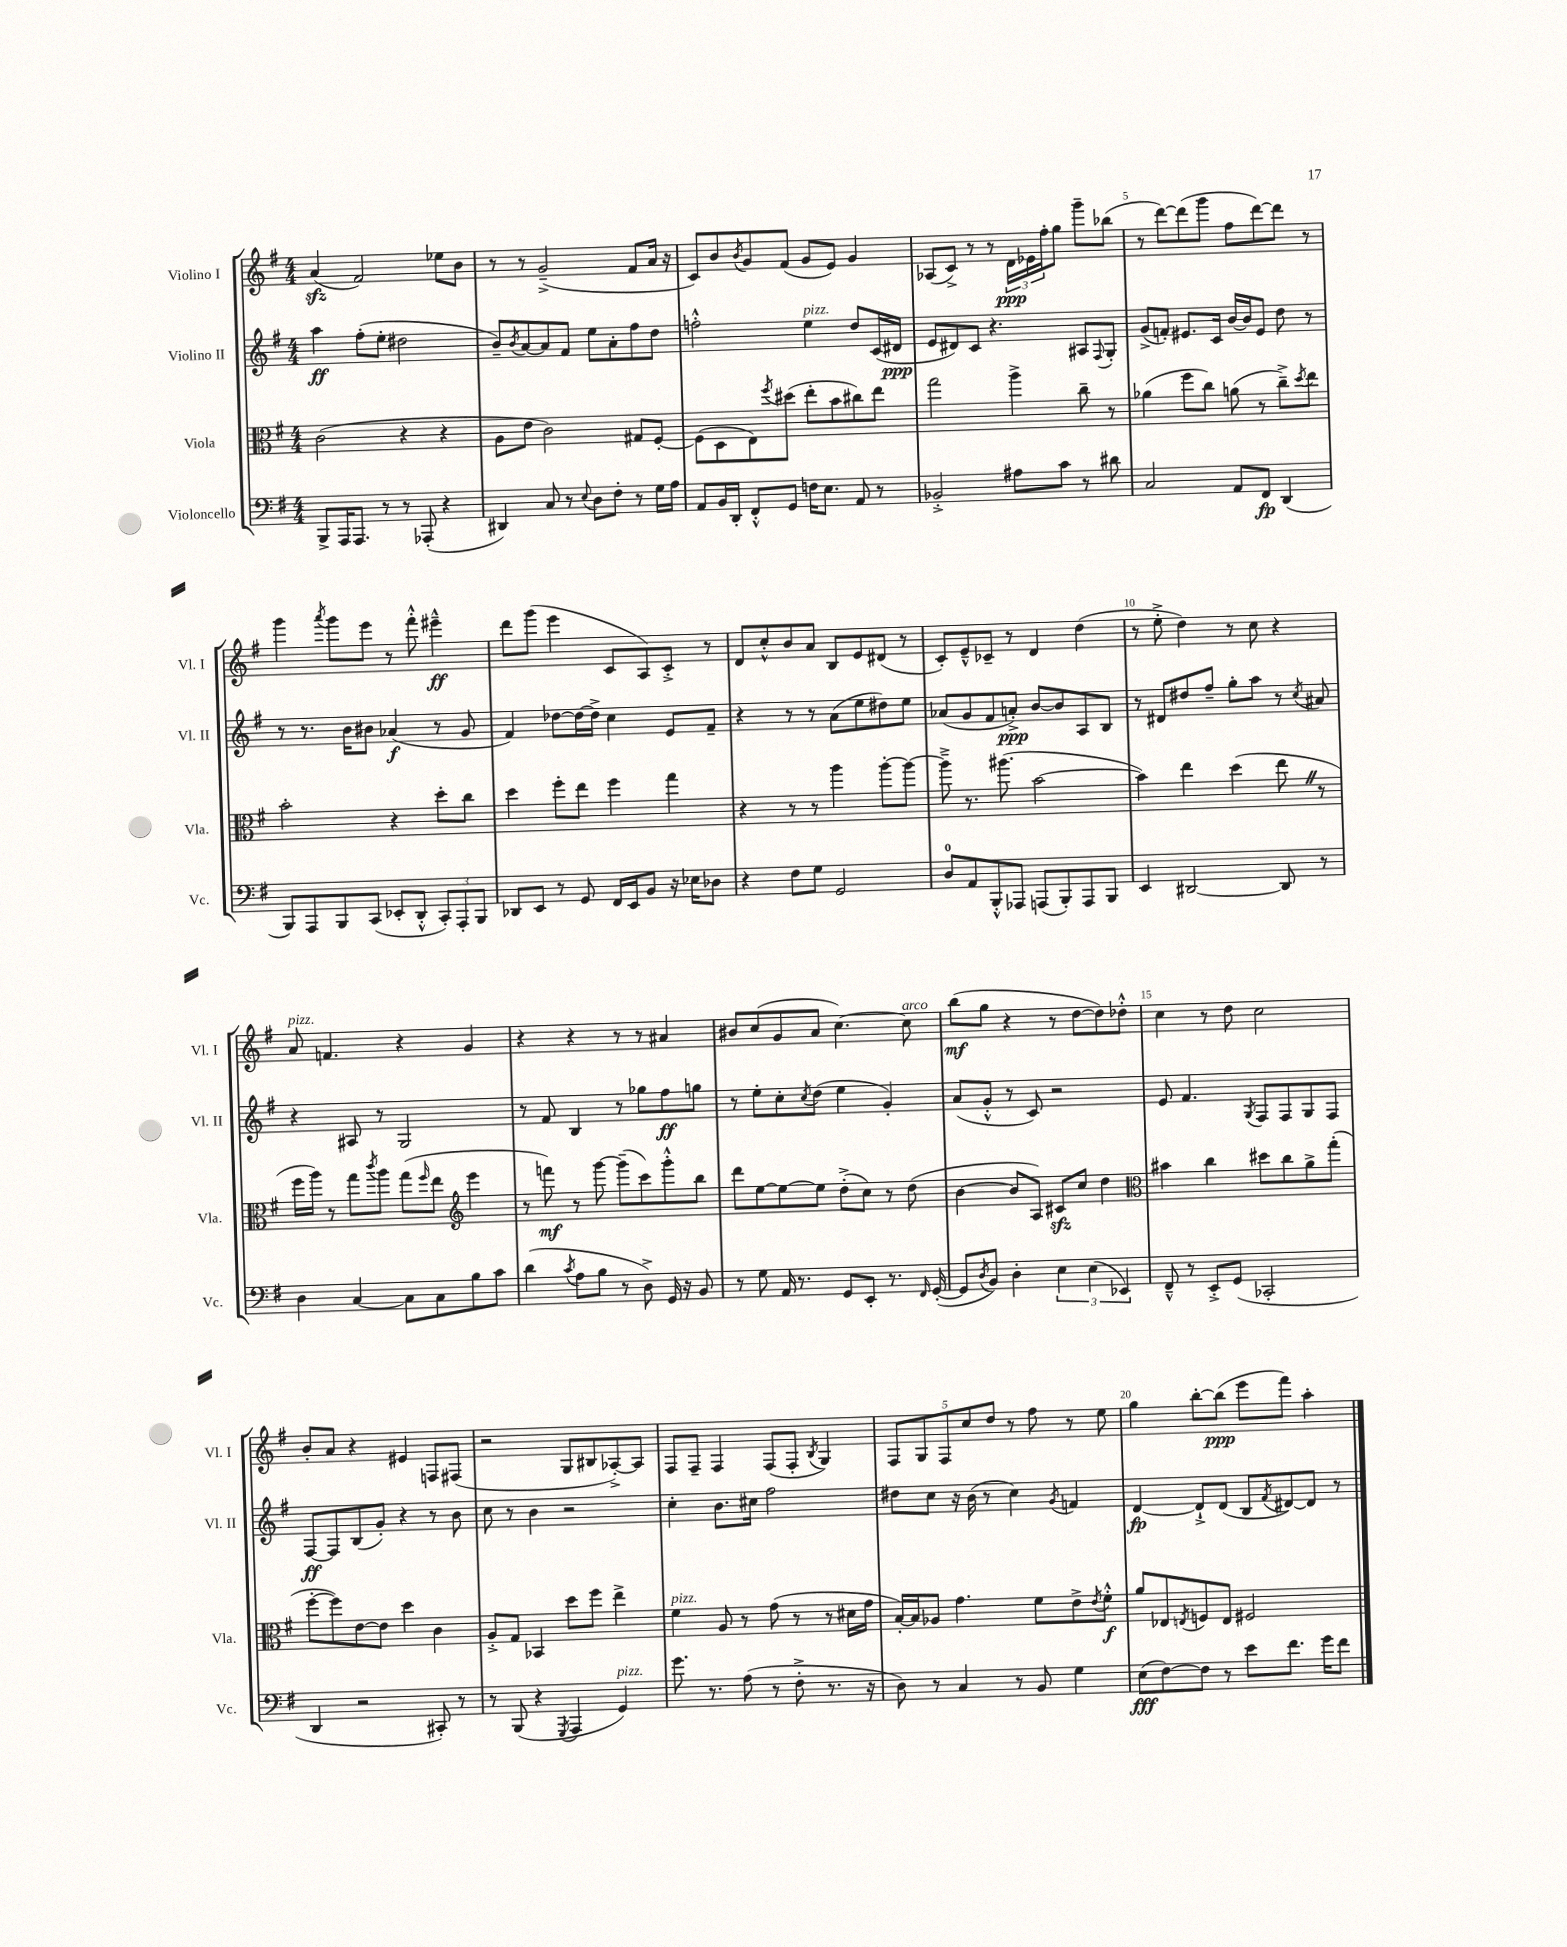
<<
\new StaffGroup <<
\new Staff = "s0" \with { instrumentName = "Violino I" shortInstrumentName = "Vl. I" } {
    \clef treble \key g \major \numericTimeSignature \time 4/4
    a'4\sfz( fis'2) ees''8 b'8 |
    r8 r8 g'2--->( fis'8 a'16 r16 |
    c'8) b'8 \acciaccatura { b'8 } g'8 fis'8( g'8 e'8) g'4 |
    aes8( c'8->) r8 r8 \tuplet 3/2 { d'16\ppp ees'16 fis''16-. } g''8 g'''8-- bes''8( |
    r8 d'''8~) d'''8( g'''8 fis''8 d'''8~) d'''8 r8 |
    g'''4 \acciaccatura { a'''8 } g'''8 e'''8 r8 fis'''8-.-^ eis'''4---^\ff |
    d'''8 g'''8( e'''4 c'8 a8) c'8-.-> r8 |
    d'8 c''8-.-^ b'8 a'8 b8 e'8 dis'8( r8 |
    c'8-.) e'8---^ ces'8-- r8 d'4 d''4( |
    r8 e''8-.-> d''4) r8 c''8 r4 |
    a'8^\markup { \italic "pizz." } f'4. r4 g'4 |
    r4 r4 r8 r8 ais'4 |
    bis'8 c''8( g'8 a'8 c''4.~) c''8^\markup { \italic "arco" } |
    b''8\mf( g''8 r4 r8 d''8~ d''8) des''8-.-^ |
    c''4 r8 d''8 c''2 |
    b'8-. a'8 r4 eis'4 f8 fis8( |
    r2 g8 bis8 aes8~-.->) aes8 |
    fis8 fis8-- fis4 fis8( fis8-. \acciaccatura { b8 } g4) |
    \tuplet 5/4 { fis8 g8 fis8 c''8 d''8 } r8 fis''8 r8 e''8 |
    g''4 b''8~-. b''8\ppp( e'''8 fis'''8) a''4-. \bar "|." |
}
\new Staff = "s1" \with { instrumentName = "Violino II" shortInstrumentName = "Vl. II" } {
    \clef treble \key g \major \numericTimeSignature \time 4/4
    a''4\ff fis''8-.( e''8-. dis''2 |
    b'8--) \acciaccatura { b'8 } a'8~ a'8 fis'8 e''8 a'8-. fis''8 d''8 |
    f''2-.-^ e''4^\markup { \italic "pizz." } d''8 c'16( dis'16\ppp |
    e'8 dis'8) c'8 r4. ais8 \appoggiatura { fis8 } g8-. |
    g'8->( f'8-.) eis'8. c'16 b'16~ b'16 eis'8 d''8 r8 |
    r8 r8. b'16 bis'8 aes'4\f( r8 g'8 |
    fis'4) des''8~ des''16~ des''16-> c''4 e'8 fis'8-- |
    r4 r8 r8 a'8( e''8 dis''8) e''8 |
    aes'8( g'8 fis'8 a'8-.->\ppp) b'8~ b'8 a8 b8 |
    r8 dis'8 dis''8 fis''8-- g''8-. a''8 r8 \acciaccatura { c''8 } ais'8 |
    r4 ais8 r8 g2 |
    r8 fis'8 b4 r8 ges''8 fis''8\ff g''8 |
    r8 e''8-. c''8-. \acciaccatura { c''8 } d''8( e''4 g'4-.) |
    a'8( g'8-.-^ r8 c'8) r2 |
    e'8 fis'4. \acciaccatura { g8 } fis8 fis8 g8 fis8 |
    fis8~\ff fis8 b8( g'8-.) r4 r8 b'8 |
    c''8 r8 b'4 r2 |
    c''4-. b'8. cis''16 fis''2 |
    dis''8 c''8 r16 b'16( r8 c''4) \acciaccatura { g'8 } f'4 |
    d'4~\fp d'8-!-> d'8( b8 \acciaccatura { fis'8 } dis'8~) dis'8 r8 \bar "|." |
}
\new Staff = "s2" \with { instrumentName = "Viola" shortInstrumentName = "Vla." } {
    \clef alto \key g \major \numericTimeSignature \time 4/4
    c'2( r4 r4 |
    a8 e'8 c'2) gis8 fis8~-. |
    fis8( d8 e8) \acciaccatura { fis''8 } dis''8( e''8-. b'8 cis''8) e''8 |
    g''2 a''4-> c''8-- r8 |
    aes'4( fis''8 c''8) a'8( r8 c''8--->) \acciaccatura { d''8 } e''8 |
    b'2-. r4 d''8-. c''8 |
    d''4 fis''8-. e''8 fis''4 g''4 |
    r4 r8 r8 a''4 a''8~-. a''8~ |
    a''8---> r8. ais''8.( b'2~ |
    b'4) e''4 d''4( e''8 \once \override BreathingSign.text = \markup { \musicglyph "scripts.caesura.straight" } \breathe r8 |
    fis''16 a''16) r8 g''8 \acciaccatura { c'''8 } a''8 g''8( \grace { fis''16 } e''8 \clef treble e'''4 |
    r8 f'''8\mf) r8 g'''8~ g'''8--( c'''8) g'''8-.-^ b''8 |
    d'''8 e''8~ e''8~ e''8 d''8-.->( c''8) r8 d''8( |
    b'4~ b'8 a8) cis'8\sfz c''8 d''4 |
    \clef alto bis'4 c''4 dis''8 c''8 a'8-> g''8-.( |
    fis''8~-. fis''8) e'8~ e'8 d''4 c'4 |
    a8-.-> g8 bes,4 d''8 fis''8 e''4-> |
    fis'4^\markup { \italic "pizz." } a8 r8 g'8( r8 r8 dis'16 g'16 |
    b16~-.) b16 aes8 g'4. fis'8 e'8-> \acciaccatura { e'8 } fis'8-.-^\f |
    a'8 ees8 \acciaccatura { e8 } f8 e8 fis2 \bar "|." |
}
\new Staff = "s3" \with { instrumentName = "Violoncello" shortInstrumentName = "Vc." } {
    \clef bass \key g \major \numericTimeSignature \time 4/4
    b,,8-> a,,16 a,,8. r8 r8 aes,,8-.( r4 |
    dis,4) c8 r8 \appoggiatura { e8 } d8 fis8-. r8 g16 a16 |
    a,8 b,16 d,16-. fis,8-.-^ g,8 f16 e8. a,8 r8 |
    bes,2-.-> ais8 c'8 r8 dis'8 |
    c2 a,8 fis,8\fp d,4( |
    b,,8) a,,8 b,,8 c,8( ees,8-. d,8-.-^ \tuplet 3/2 { c,8-.) a,,8-. b,,8 } |
    des,8 e,8 r8 g,8 fis,16 e,16 b,8 r16 ees16 des8 |
    r4 fis8 g8 g,2 |
    d8-0 a,8 b,,8-.-^ aes,,8 a,,8( b,,8-.) a,,8 b,,8 |
    e,4 dis,2~ dis,8 r8 |
    d4 c4~ c8 c8 b8 c'8 |
    d'4( \acciaccatura { c'8 } a8 b8 r8 d8->) g,16 r16 b,8 |
    r8 g8 a,16 r8. g,8 e,8-. r8. \grace { fis,16 } g,16~-.( |
    g,8 \acciaccatura { d8 } b,8) d4-. \tuplet 3/2 { e4 e4( ees,4) } |
    fis,8---^ r8 e,8-.-> g,8( ces,2-. |
    d,4 r2 cis,8-.) r8 |
    r8 b,,8( r4 \acciaccatura { g,,8 } a,,4 g,4^\markup { \italic "pizz." }) |
    g'8. r8. a8( r8 fis8-.-> r8. r16 |
    d8) r8 c4 r8 b,8 g4 |
    e8\fff( fis8~) fis8 r8 e'8 fis'8. g'16 fis'8 \bar "|." |
}
>>
>>
\layout { \context { \Score \override BarNumber.break-visibility = ##(#f #t #t) barNumberVisibility = #(every-nth-bar-number-visible 5) } }
